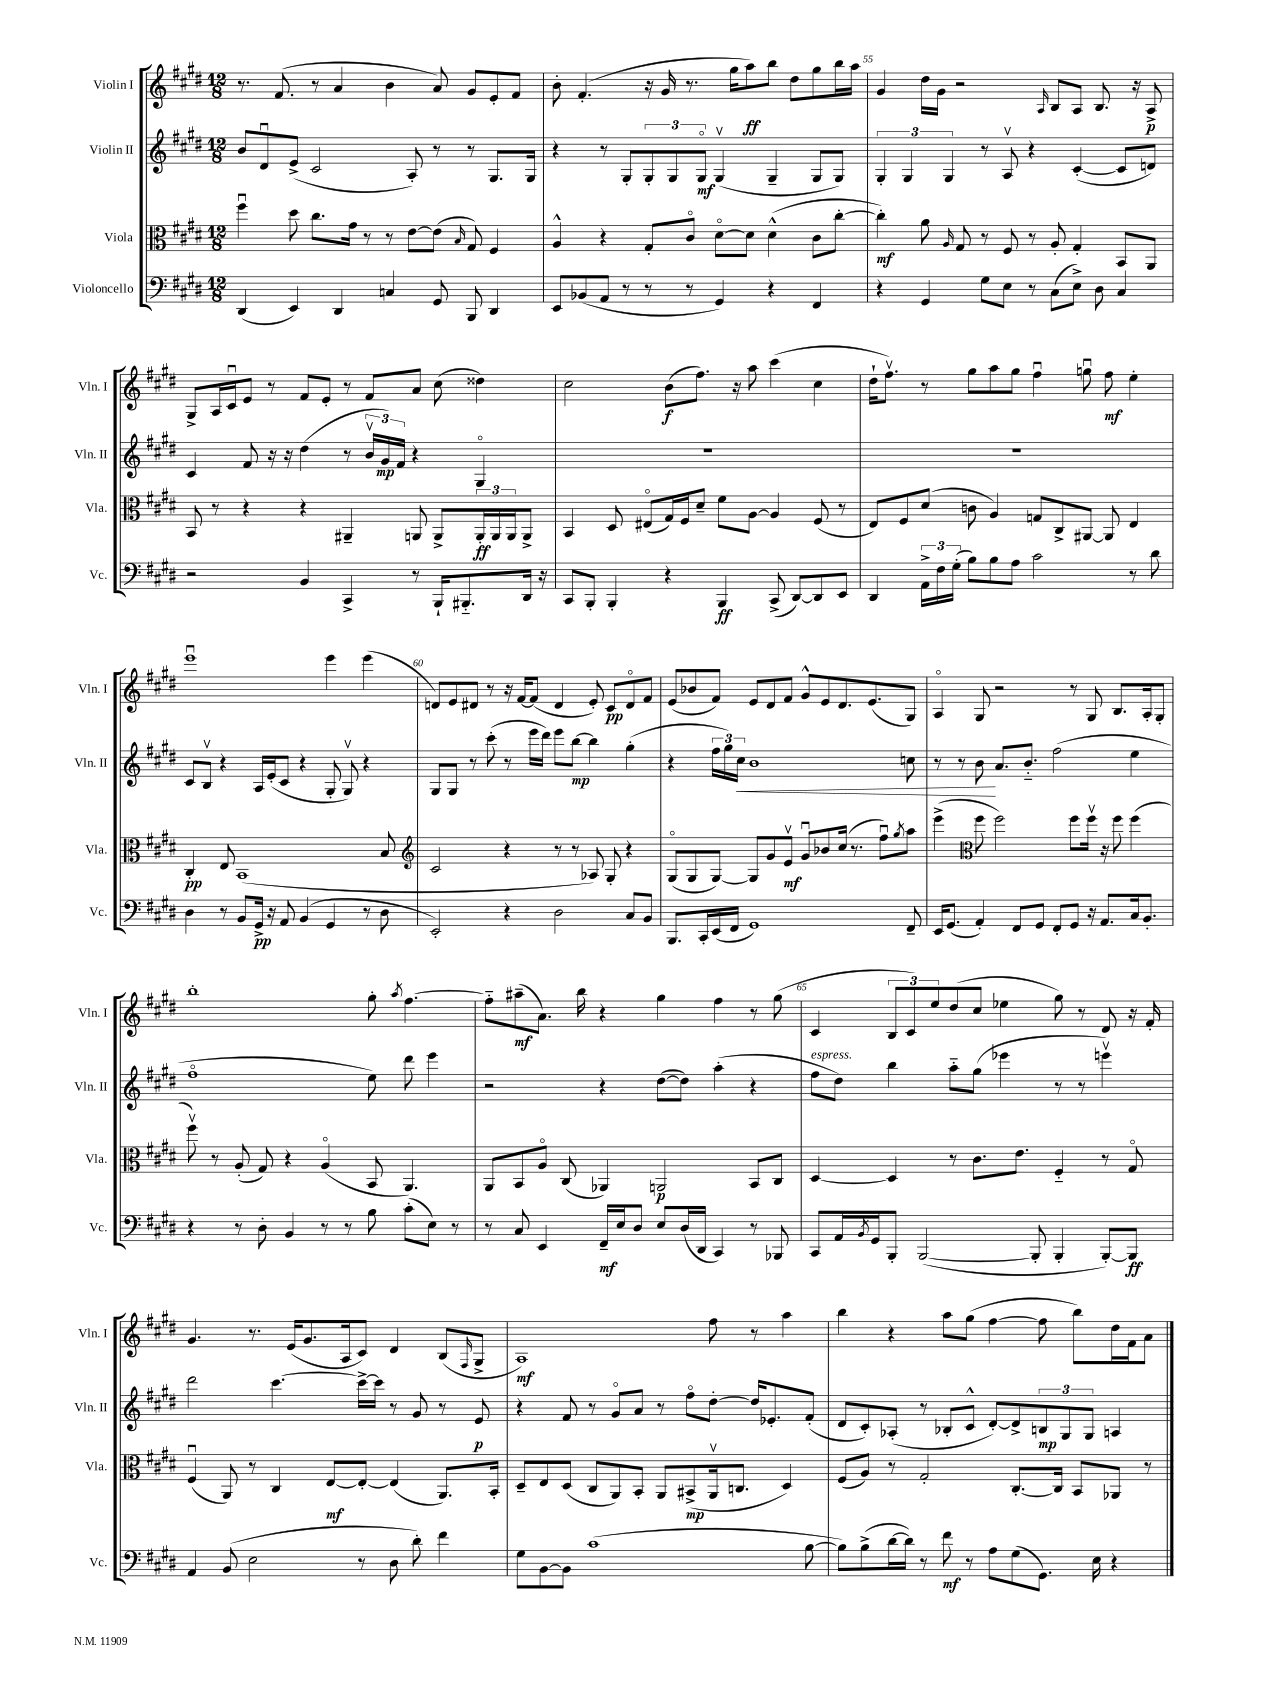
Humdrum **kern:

**kern	**kern	**kern	**kern
*staff4	*staff3	*staff2	*staff1
*clefF4	*clefC3	*clefG2	*clefG2
*k[f#c#g#d#]	*k[f#c#g#d#]	*k[f#c#g#d#]	*k[f#c#g#d#]
*M12/8	*M12/8	*M12/8	*M12/8
(4DD#	4ff#u	8b	8.r
.	.	8d#u	.
.	.	.	(8.f#
4EE)	8dd#	(8e^	.
.	8.cc#	2c#	8r
4DD#	.	.	4a
.	16g#	.	.
.	8r	.	.
4C	8r	.	4b
.	[8e	8A')	.
8GG#	(8e]	8r	8a)
.	16qqB	.	.
8BBB	8G#)	8r	8g#
4DD#	4F#	8.G#	8e'
.	.	.	8f#
.	.	16G#	.
=	=	=	=
8EE	4A^^	4r	8b'
(8BB-	.	.	(4.f#'
8AA	4r	8r	.
8r	.	8G#'	.
8r	8G#'	12G#'	16r
.	.	.	16g#
.	.	12G#	.
8r	8c#o	.	8.r
.	.	12G#o	.
4GG#)	[8d#o	(4G#v	.
.	.	.	16gg#
.	8d#]	.	8aa)
4r	(4d#^^	4G#~	8bb
.	.	.	8dd#
4FF#	8c#	8G#	8gg#
.	[8cc#'	8G#)	16bb
.	.	.	16aa
=	=	=	=
4r	4cc#'])	6G#'	4g#
.	.	6G#	.
4GG#	8a	.	16dd#
.	.	.	16g#
.	.	6G#	.
.	16qqA	.	.
.	8G#	.	2r
8G#	8r	8r	.
8E	8F#	8Av	.
8r	8r	4r	.
.	.	.	16qqA
(8C#	8A'	.	8B
8E^)	4G#'	([4c#'	8A
8D#	.	.	8.B
4C#	8BB	8c#]	.
.	.	.	16r
.	8AA	8d)	8A^
=	=	=	=
2r	8BB	4c#	8G#^
.	8r	.	16A
.	.	.	16c#u
.	4r	8f#	8e
.	.	16r	8r
.	.	16r	.
4BB	4r	(4dd#	8f#
.	.	.	8e'
4CC#^	4AA#~	8r	8r
.	.	24bv	8f#
.	.	24g#)	.
.	.	24f#	.
8r	8AA	4r	8a
16BBB`	8AA^	.	(8cc#
8.BBB#'~	.	.	.
.	24AA'	4G#o	4dd##)
.	24AA	.	.
.	24AA	.	.
16DD#	8AA^	.	.
16r	.	.	.
=	=	=	=
8CC#	4BB	1.r	2cc#
8BBB'	.	.	.
4BBB'	8D#	.	.
.	(8E#o	.	.
4r	16G#)	.	(8b
.	16F#	.	.
.	8d#~	.	8.ff#)
4BBB	8f#	.	.
.	.	.	16r
.	[8A	.	8aa
(8CC#^	4A]	.	(4ccc#
[8DD#)	.	.	.
8DD#]	(8F#	.	4cc#
8EE	8r	.	.
=	=	=	=
4DD#	8E)	1.r	16dd#`
.	.	.	8.ff#v)
.	8F#	.	.
24AA^	(8d#	.	8r
24F#	.	.	.
(24G#'	.	.	.
8B)	8c	.	8gg#
8B	4A)	.	8aa
8A	.	.	8gg#
2c#	8G	.	4ff#u
.	8C#^	.	.
.	[8AA#	.	8ggu
.	8AA#]	.	8ff#
8r	4E	.	4ee'
8d#	.	.	.
=	=	=	=
4D#	4C#'	8c#	1eeeu
.	.	8Bv	.
8r	8E	4r	.
8BB	(1BB	.	.
16GG#^	.	16A	.
16r	.	(16e'	.
8AA	.	8c#	.
(4BB	.	4r	.
4GG#	.	8G#'	4eee
.	.	8G#v)	.
8r	.	4r	(4eee
8D#	8B	.	.
=	=	=	=
*	*clefG2	*	*
2EE')	2c#	8G#	8d)
.	.	8G#	8e
.	.	8r	8d#
.	.	(8ccc#'	8r
4r	4r	8r	16r
.	.	.	[16f#
.	.	16eee	(8f#]
.	.	16ddd#)	.
2D#	8r	8eee	4d#
.	8r	[8bb	.
.	8A-)	4bb]	8e')
.	8G#'	.	8c#
8C#	4r	(4gg#'	8d#o
8BB	.	.	8f#
=	=	=	=
8.BBB	(8G#o	4r	(8e
.	8G#	.	8b-
16CC#'	.	.	.
(16EE	[8G#)	24ff#	8f#)
.	.	24gg#)	.
16FF#	.	.	.
.	.	24cc#	.
1GG#)	8G#]	1b	8e
.	8g#	.	8d#
.	8ev	.	8f#
.	8g#u	.	8g#^^
.	8b-	.	8e
.	(16cc#	.	8.d#
.	8.r	.	.
.	.	.	(8.e
.	8ff#u)	.	.
.	8qgg#	.	.
8FF#~	8aa	8cc	8G#)
=	=	=	=
16EE	(4eee^	8r	4Ao
(8.GG#	.	.	.
.	.	8r	.
*	*clefC3	*	*
4AA')	8ff#	8b	8G#
.	2ff#)	8.a	2r
8FF#	.	.	.
.	.	8.b'~	.
8GG#	.	.	.
8FF#'	.	(2ff#	.
8GG#	8ff#	.	8r
16r	16ff#v	.	8G#
8.AA	16r	.	.
.	8ff#	.	8.B
16C#	(4ff#	4ee	.
8.BB'	.	.	16A'
.	.	.	8G#'
=	=	=	=
4r	8ff#v)	1ff#o	1bb'
.	8r	.	.
8r	(8A'	.	.
8D#'	8G#)	.	.
4BB	4r	.	.
8r	(4Ao	.	.
8r	.	.	.
8B	8BB	8ee)	8gg#'
.	.	.	8qaa
(8c#'	4.AA)	8ddd#	[4.ff#
8E)	.	4eee	.
8r	.	.	.
=	=	=	=
8r	8AA	2r	8ff#'~]
8C#	8BB	.	(8aa#~
4EE	8Ao	.	8.a)
.	(8C#	.	.
.	.	.	16bb
16FF#~	4AA-)	4r	4r
16E	.	.	.
8D#	.	.	.
8E	2AA	([8dd#	4gg#
(16D#	.	8dd#])	.
16DD#	.	.	.
4CC#)	.	(4aa'	4ff#
8r	8BB	4r	8r
8BBB-	8C#	.	(8gg#
=	=	=	=
8CC#	[4D#	8ff#	4c#
16AA	.	8dd#)	.
8qBB	.	.	.
16GG#	.	.	.
8BBB'	4D#]	4bb	12B
.	.	.	12c#)
([2BBB	.	.	.
.	.	.	12ee
.	8r	8aa'~	(8dd#
.	8.c#	(8gg#	8cc#
.	.	4eee-	4ee-
.	8.e	.	.
8BBB']	.	.	.
4BBB'	4F#'~	8r	8gg#)
.	.	8r	8r
[8BBB')	8r	4eeev)	8d#
8BBB]	8G#o	.	16r
.	.	.	16f#'
=	=	=	=
4AA	(4F#u	2ddd#	4.g#
(8BB	8AA)	.	.
2E	8r	.	8.r
.	4C#	[4.ccc#	.
.	.	.	(16e
.	.	.	8.g#
.	[8E	.	.
.	.	.	16A
8r	8E'_	16ccc#^_	8c#)
.	.	16ccc#]	.
8D#	(4E]	8r	4d#
8d#')	.	8g#	.
4f#	8.AA)	8r	(8B
.	.	.	16qqF#
.	.	8e	8G#^
.	16BB'	.	.
=	=	=	=
8G#	8D#~	4r	1A)
[8BB	8E	.	.
8BB]	(8D#	8f#	.
(1c#	8C#	8r	.
.	8AA)	8g#o	.
.	8BB'	8a	.
.	8AA	8r	.
.	(8BB#^	8ff#o	.
.	16AAv	[8dd#'	8ff#
.	8.C	.	.
.	.	16dd#]	8r
.	.	8.e-'	.
.	4D#)	.	4aa
[8B	.	(8f#'	.
=	=	=	=
8B])	(8F#	8d#	4bb
(8B^	8A)	8c#')	.
[16d#	8r	(8A-'	4r
16d#])	.	.	.
8r	2G#'	8r	.
8f#	.	8B-'	8aa
8r	.	8c#^^	(8gg#
8A	.	[8d#')	[4ff#
(8G#	[8.C#'	8d#^]	.
8.GG#)	.	12B	8ff#]
.	16C#]	.	.
.	.	12G#	.
.	8BB	.	8bb)
.	.	12G#	.
16E	.	.	.
4r	8AA-	4A	16dd#
.	.	.	16f#
.	8r	.	8a
==	==	==	==
*-	*-	*-	*-
